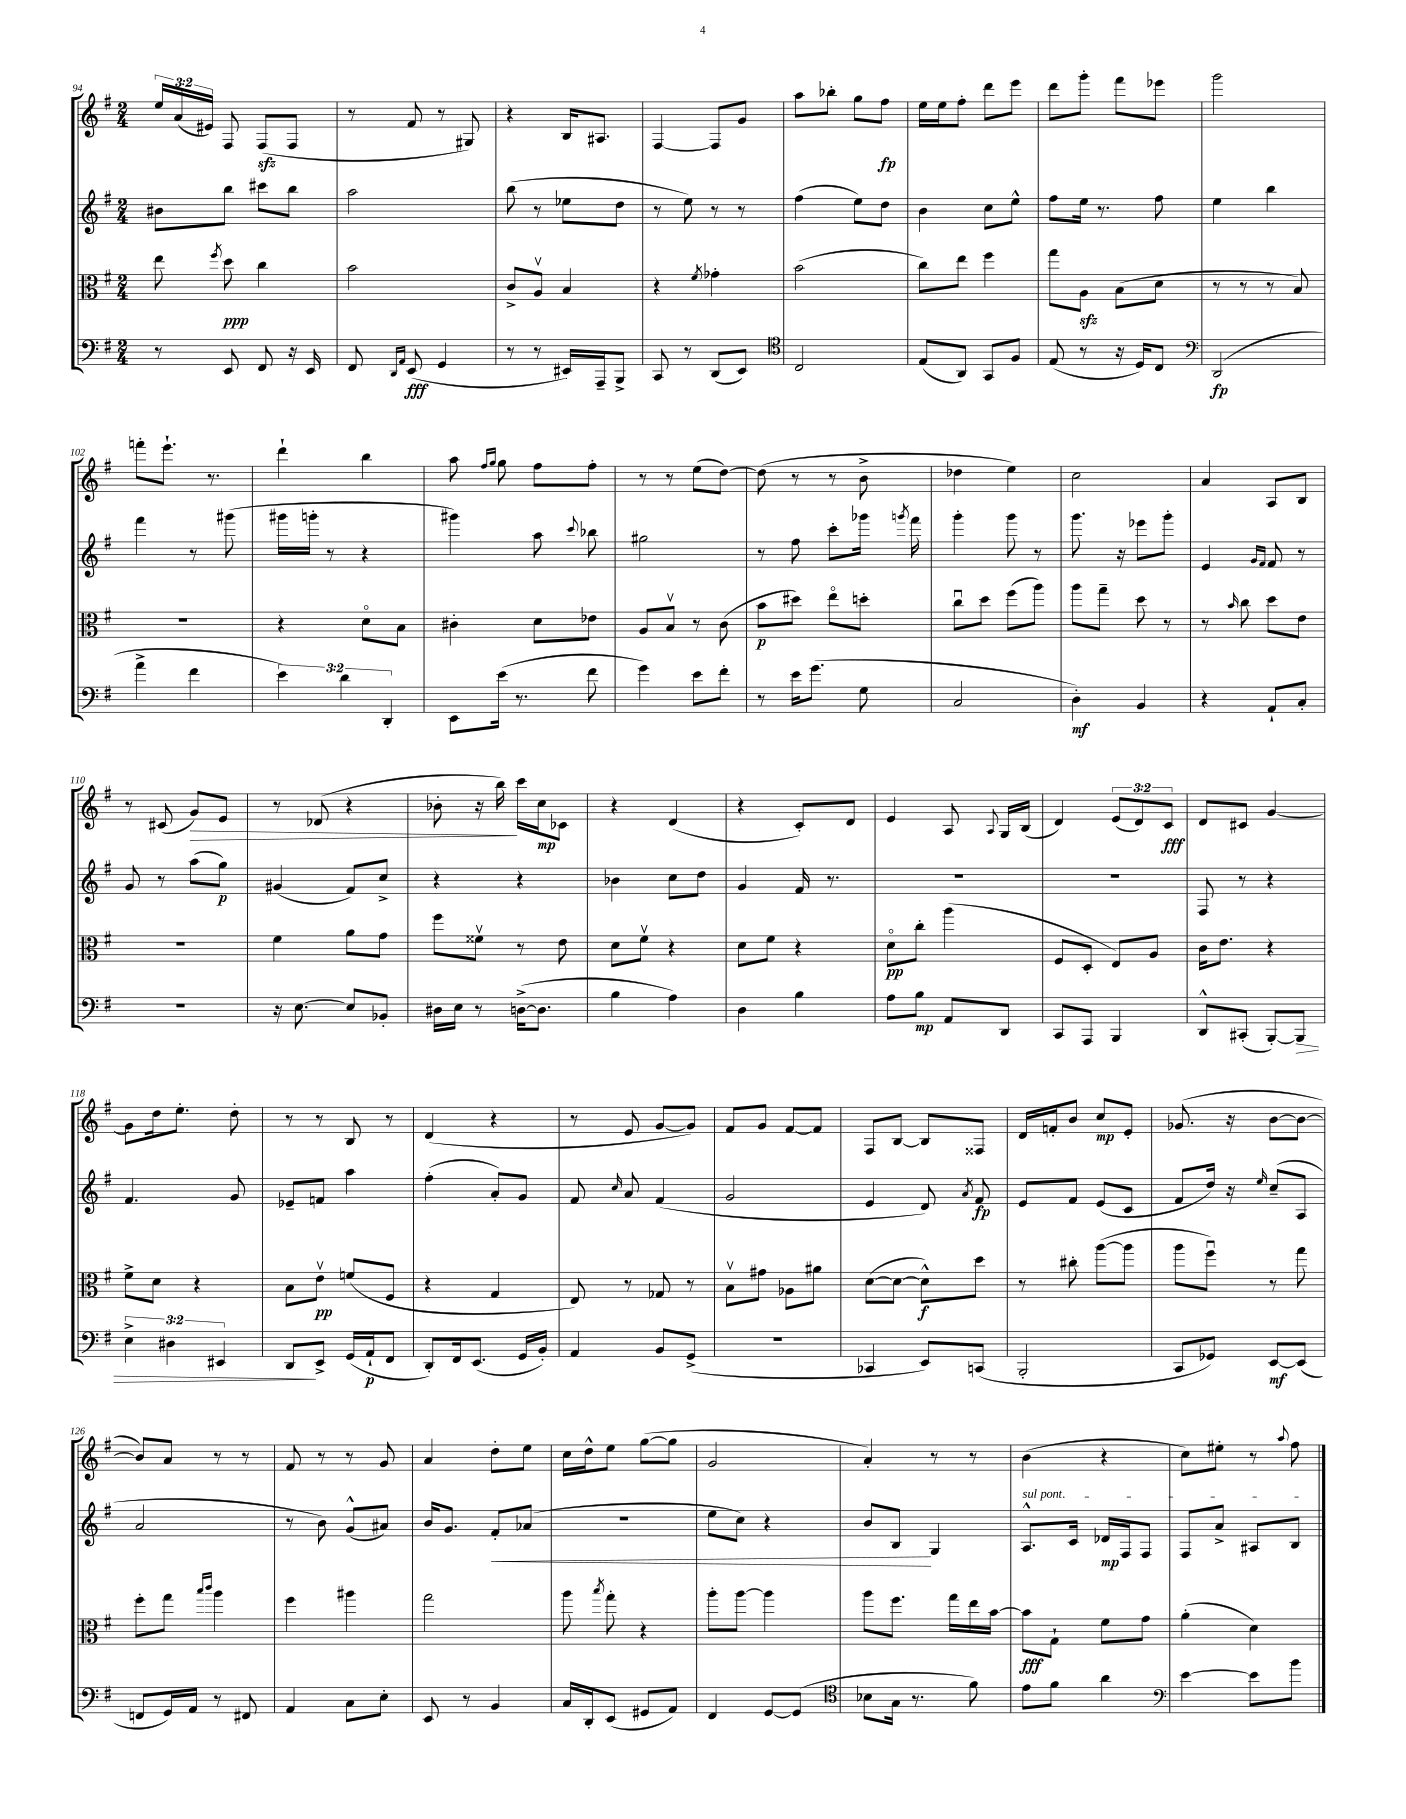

**kern	**dynam	**kern	**dynam	**kern	**dynam	**kern	**dynam
*part4	*part4	*part3	*part3	*part2	*part2	*part1	*part1
*staff4	*staff4	*staff3	*staff3	*staff2	*staff2	*staff1	*staff1
*clefF4	*	*clefC3	*	*clefG2	*	*clefG2	*
*k[f#]	*	*k[f#]	*	*k[f#]	*	*k[f#]	*
*M2/4	*	*M2/4	*	*M2/4	*	*M2/4	*
=94	=94	=94	=94	=94	=94	=94	=94
8r	.	8ee\	.	8b#X\L	.	24ee/LL	.
.	.	.	.	.	.	(24a/	.
.	.	.	.	.	.	24e#X/JJ)	.
.	.	8qff#/	.	.	.	.	.
8EE/	.	8dd\	ppp	8bb\J	.	8F#/	.
8FF#/	.	4cc\	.	8ccc#X\L	.	(8F#zz/L	.
16r	.	.	.	8bb\J	.	8F#/J	.
16EE/	.	.	.	.	.	.	.
=95	=95	=95	=95	=95	=95	=95	=95
8FF#/	.	2b\	.	2aa\	.	8r	.
16qqDD/LL	.	.	.	.	.	.	.
16qqAA/JJ	.	.	.	.	.	.	.
(8EE/	fff	.	.	.	.	8f#/	.
4GG/	.	.	.	.	.	8r	.
.	.	.	.	.	.	8G#X/)	.
=96	=96	=96	=96	=96	=96	=96	=96
8r	.	8c^/L	.	(8bb\	.	4r	.
8r	.	8Av/J	.	8r	.	.	.
16EE#X/LL)	.	4B/	.	8ee-X\L	.	16B/KL	.
16AAA~/J	.	.	.	.	.	8.A#X/J	.
8BBB^/J	.	.	.	8dd\J	.	.	.
=97	=97	=97	=97	=97	=97	=97	=97
8CC/	.	4r	.	8r	.	[4F#/	.
8r	.	.	.	8ee\)	.	.	.
.	.	8qf#/	.	.	.	.	.
(8DD/L	.	4g-X'\	.	8r	.	8F#/L]	.
8EE/J)	.	.	.	8r	.	8g/J	.
=98	=98	=98	=98	=98	=98	=98	=98
*clefC4	*	*	*	*	*	*	*
2C/	.	(2b\	.	(4ff#\	.	8aa\L	.
.	.	.	.	.	.	8bb-X'\J	.
.	.	.	.	8ee\L)	.	8gg\L	.
.	.	.	.	8dd\J	.	8ff#\J	fp
=99	=99	=99	=99	=99	=99	=99	=99
(8E/L	.	8cc\L)	.	4b\	.	16ee\LL	.
.	.	.	.	.	.	16ee\J	.
8AA/J)	.	8ee\J	.	.	.	8ff#'\J	.
8GG/L	.	4ff#\	.	8cc\L	.	8ddd\L	.
8F#/J	.	.	.	8ee^^\J	.	8eee\J	.
=100	=100	=100	=100	=100	=100	=100	=100
(8E/	.	8gg\L	.	8ff#\L	.	8ddd\L	.
8r	.	8Azz\J	.	16ee\Jk	.	8ggg'\J	.
.	.	.	.	8.r	.	.	.
16r	.	(8B\L	.	.	.	8fff#\L	.
16D/KL)	.	.	.	.	.	.	.
8C/J	.	8d\J	.	8ff#\	.	8eee-X\J	.
=101	=101	=101	=101	=101	=101	=101	=101
*clefF4	*	*	*	*	*	*	*
(2DD/	fp	8r	.	4ee\	.	2ggg\	.
.	.	8r	.	.	.	.	.
.	.	8r	.	4bb\	.	.	.
.	.	8B/)	.	.	.	.	.
!!LO:LB:g=z
=102	=102	=102	=102	=102	=102	=102	=102
4a^\	.	2r	.	4fff#\	.	8fffn'\L	.
.	.	.	.	.	.	8.eee`\J	.
4f#\	.	.	.	8r	.	.	.
.	.	.	.	.	.	8.r	.
.	.	.	.	(8ggg#X\	.	.	.
=103	=103	=103	=103	=103	=103	=103	=103
6e\)	.	4r	.	16ggg#X\LL	.	4ddd`\	.
.	.	.	.	16gggn'\JJ	.	.	.
.	.	.	.	8r	.	.	.
6d\	.	.	.	.	.	.	.
.	.	8d\L	.	4r	.	4bb\	.
6DD'/	.	.	.	.	.	.	.
.	.	8B\J	.	.	.	.	.
=104	=104	=104	=104	=104	=104	=104	=104
8EE\L	.	4c#X'\	.	4ggg#X\)	.	8aa\	.
.	.	.	.	.	.	16qqff#/LL	.
.	.	.	.	.	.	16qqgg/JJ	.
(16e\Jk	.	.	.	.	.	8gg\	.
8.r	.	.	.	.	.	.	.
.	.	8d\L	.	8aa\	.	8ff#\L	.
.	.	.	.	8qqccc/	.	.	.
8f#\	.	8e-X\J	.	8bb-X\	.	8ff#'\J	.
=105	=105	=105	=105	=105	=105	=105	=105
4g\)	.	8A/L	.	2gg#X\	.	8r	.
.	.	8Bv/J	.	.	.	8r	.
8e\L	.	8r	.	.	.	(8ee\L	.
8f#'\J	.	(8c\	.	.	.	[8dd\J)	.
=106	=106	=106	=106	=106	=106	=106	=106
8r	.	8b\L	p	8r	.	(8dd\]	.
16e\KL	.	8dd#X\J)	.	8ff#\	.	8r	.
(8.g\J	.	.	.	.	.	.	.
.	.	8ee\L	.	8ccc'\L	.	8r	.
8G\	.	8ddn'\J	.	16ggg-X\Jk	.	8b^\	.
.	.	.	.	8qgggn/	.	.	.
.	.	.	.	16fff#\	.	.	.
=107	=107	=107	=107	=107	=107	=107	=107
2C/	.	8ccu\L	.	4ggg'\	.	4dd-X\	.
.	.	8dd\J	.	.	.	.	.
.	.	(8ff#\L	.	8ggg\	.	4ee\)	.
.	.	8aa\J)	.	8r	.	.	.
=108	=108	=108	=108	=108	=108	=108	=108
4D'\)	mf	8aa\L	.	8.ggg\	.	2cc\	.
.	.	8gg~\J	.	.	.	.	.
.	.	.	.	16r	.	.	.
4BB/	.	8dd\	.	8eee-X\L	.	.	.
.	.	8r	.	8ggg'\J	.	.	.
=109	=109	=109	=109	=109	=109	=109	=109
4r	.	8r	.	4e/	.	4a/	.
.	.	16qqb/	.	.	.	.	.
.	.	8cc\	.	.	.	.	.
.	.	.	.	16qqg/LL	.	.	.
.	.	.	.	16qqf#/JJ	.	.	.
8AA`/L	.	8dd\L	.	8f#/	.	8A/L	.
8C'/J	.	8e\J	.	8r	.	8B/J	.
!!LO:LB:g=z
=110	=110	=110	=110	=110	=110	=110	=110
2r	.	2r	.	8g/	.	8r	.
.	.	.	.	8r	.	(8c#X/	.
!	!	!	!	!	!	!	!LO:HP:b
.	.	.	.	(8aa\L	.	8g/L)	>
.	.	.	.	8gg\J)	p	8e/J	.
=111	=111	=111	=111	=111	=111	=111	=111
16r	.	4f#\	.	(4g#X/	.	8r	.
[8.E\	.	.	.	.	.	.	.
.	.	.	.	.	.	(8d-X/	.
8E/L]	.	8a\L	.	8f#/L)	.	4r	.
8BB-X'/J	.	8g\J	.	8cc^/J	.	.	.
=112	=112	=112	=112	=112	=112	=112	=112
16D#X\LL	.	8ff#\L	.	4r	.	8b-X'\	.
16E\JJ	.	.	.	.	.	.	.
8r	.	8f##Xv\J	.	.	.	16r	.
.	.	.	.	.	.	16bb\)	.
([16Dn^\KL	.	8r	.	4r	.	16ccc\LL	]
8.D\J]	.	.	.	.	.	16cc\J	mp
.	.	8e\	.	.	.	8c-X\J	.
=113	=113	=113	=113	=113	=113	=113	=113
4B\	.	8d\L	.	4b-X\	.	4r	.
.	.	8f#v\J	.	.	.	.	.
4A\)	.	4r	.	8cc\L	.	(4d/	.
.	.	.	.	8dd\J	.	.	.
=114	=114	=114	=114	=114	=114	=114	=114
4D\	.	8d\L	.	4g/	.	4r	.
.	.	8f#\J	.	.	.	.	.
4B\	.	4r	.	16f#/	.	8c'/L)	.
.	.	.	.	8.r	.	.	.
.	.	.	.	.	.	8d/J	.
=115	=115	=115	=115	=115	=115	=115	=115
8A\L	.	8d\L	pp	2r	.	4e/	.
8B\J	mp	8cc'\J	.	.	.	.	.
8AA/L	.	(4aa\	.	.	.	8A/	.
.	.	.	.	.	.	8qqA/	.
8DD/J	.	.	.	.	.	16G/LL	.
.	.	.	.	.	.	(16B/JJ	.
=116	=116	=116	=116	=116	=116	=116	=116
8CC/L	.	8F#/L	.	2r	.	4d/)	.
8AAA/J	.	8D'/J	.	.	.	.	.
4BBB/	.	8E/L)	.	.	.	(12e/L	.
.	.	.	.	.	.	12d/)	.
.	.	8A/J	.	.	.	.	.
.	.	.	.	.	.	12c/J	fff
=117	=117	=117	=117	=117	=117	=117	=117
8DD^^/L	.	16c\KL	.	8F#/	.	8d/L	.
.	.	8.e\J	.	.	.	.	.
(8CC#X'/J	.	.	.	8r	.	8c#X/J	.
[8BBB'/L)	.	4r	.	4r	.	[4g/	.
!	!LO:HP:b	!	!	!	!	!	!
8BBB/J]	>	.	.	.	.	.	.
!!LO:LB:g=z
=118	=118	=118	=118	=118	=118	=118	=118
6E^\	.	8f#^\L	.	4.f#/	.	8g\L]	.
.	.	8d\J	.	.	.	16dd\k	.
6D#X\	.	.	.	.	.	.	.
.	.	.	.	.	.	8.ee'\J	.
.	.	4r	.	.	.	.	.
6EE#X/	.	.	.	.	.	.	.
.	.	.	.	8g/	.	8dd'\	.
=119	=119	=119	=119	=119	=119	=119	=119
8DD/L	.	8B\L	.	8e-X~/L	.	8r	.
8EE^/J	]	8ev\J	pp	8fn/J	.	8r	.
(16GG/LL	.	(8fn/L	.	4aa\	.	8B/	.
16AA`/J	p	.	.	.	.	.	.
8FF#/J	.	8F#/J	.	.	.	8r	.
=120	=120	=120	=120	=120	=120	=120	=120
8DD'/L)	.	4r	.	(4ff#'\	.	(4d/	.
16FF#/k	.	.	.	.	.	.	.
(8.EE/J	.	.	.	.	.	.	.
.	.	4G/	.	8a'/L)	.	4r	.
16GG/LL	.	.	.	8g/J	.	.	.
16BB'/JJ)	.	.	.	.	.	.	.
=121	=121	=121	=121	=121	=121	=121	=121
4AA/	.	8E/)	.	8f#/	.	8r	.
.	.	.	.	16qqcc/	.	.	.
.	.	8r	.	8a/	.	8e/	.
8BB/L	.	8G-X/	.	(4f#/	.	[8g/L	.
(8GG^/J	.	8r	.	.	.	8g/J])	.
=122	=122	=122	=122	=122	=122	=122	=122
2r	.	8Bv\L	.	2g/	.	8f#/L	.
.	.	8g#X\J	.	.	.	8g/J	.
.	.	8A-X\L	.	.	.	[8f#/L	.
.	.	8a#X\J	.	.	.	8f#/J]	.
=123	=123	=123	=123	=123	=123	=123	=123
4CC-X/	.	([8d\L	.	4e/	.	8F#/L	.
.	.	8d\J_	.	.	.	[8B/J	.
8EE/L)	.	8d^^\L])	f	8d/)	.	8B/L]	.
.	.	.	.	8qa/	.	.	.
(8CCn/J	.	8dd\J	.	8f#/	fp	8F##X/J	.
=124	=124	=124	=124	=124	=124	=124	=124
2BBB'/	.	8r	.	8e/L	.	16d/LL	.
.	.	.	.	.	.	16fn'/J	.
.	.	8cc#X'\	.	8f#/J	.	8b/J	.
.	.	([8aa\L	.	(8e/L	.	8cc/L	mp
.	.	8aa\J]	.	8c/J	.	8e'/J	.
=125	=125	=125	=125	=125	=125	=125	=125
8CC/L	.	8aa\L	.	8f#/L	.	(8.g-X/	.
8GG-X/J)	.	8ff#u\J)	.	16dd/Jk)	.	.	.
.	.	.	.	16r	.	16r	.
.	.	.	.	16qqee/	.	.	.
[8EE/L	mf	8r	.	(8cc~/L	.	[8b\L	.
(8EE/J]	.	8gg\	.	8A/J	.	8b\J_	.
!!LO:LB:g=z
=126	=126	=126	=126	=126	=126	=126	=126
8FFn/L	.	8ff#'\L	.	2a/	.	8b/L])	.
16GG/L)	.	8gg\J	.	.	.	8a/J	.
16AA/JJ	.	.	.	.	.	.	.
.	.	16qqbb/LL	.	.	.	.	.
.	.	16qqccc/JJ	.	.	.	.	.
8r	.	4aa\	.	.	.	8r	.
8FF#X/	.	.	.	.	.	8r	.
=127	=127	=127	=127	=127	=127	=127	=127
4AA/	.	4ff#\	.	8r	.	8f#/	.
.	.	.	.	8b\)	.	8r	.
8C\L	.	4aa#X\	.	(8g^^/L	.	8r	.
8E'\J	.	.	.	8a#X/J)	.	8g/	.
=128	=128	=128	=128	=128	=128	=128	=128
8EE/	.	2gg\	.	16b/KL	.	4a/	.
.	.	.	.	8.g/J	.	.	.
8r	.	.	.	.	.	.	.
!	!	!	!	!	!LO:HP:b	!	!
4BB/	.	.	.	8f#'/L	<	8dd'\L	.
.	.	.	.	(8a-X/J	.	8ee\J	.
=129	=129	=129	=129	=129	=129	=129	=129
16C/LL	.	8aa\	.	2r	.	16cc\LL	.
16DD'/J	.	.	.	.	.	16dd^^\J	.
.	.	8qbb/	.	.	.	.	.
(8EE/J	.	8gg'\	.	.	.	8ee\J	.
8GG#X/L	.	4r	.	.	.	([8gg\L	.
8AA/J)	.	.	.	.	.	8gg\J]	.
=130	=130	=130	=130	=130	=130	=130	=130
4FF#/	.	8aa'\L	.	8ee\L	.	2g/	.
.	.	[8aa\J	.	8cc\J)	.	.	.
[8GG/L	.	4aa\]	.	4r	.	.	.
(8GG/J]	.	.	.	.	.	.	.
=131	=131	=131	=131	=131	=131	=131	=131
*clefC4	*	*	*	*	*	*	*
8B-X\L	.	8aa\L	.	8b/L	.	4a'/)	.
16G\Jk	.	8.ff#\J	.	8B/J	.	.	.
8.r	.	.	.	.	.	.	.
.	.	.	.	4G/	[	8r	.
.	.	16gg\LL	.	.	.	.	.
8f#\)	.	16ee\	.	.	.	8r	.
.	.	[16b\JJ	.	.	.	.	.
=132	=132	=132	=132	=132	=132	=132	=132
!	!	!	!	!LO:TX:a:i:t=sul pont.	!	!	!
8e\L	.	8b\L]	fff	8.A^^/L	.	(4b\	.
8f#\J	.	8G`\J	.	.	.	.	.
.	.	.	.	16c/Jk	.	.	.
4a\	.	8f#\L	.	16d-X/LL	mp	4r	.
.	.	.	.	16F#/J	.	.	.
.	.	8g\J	.	8F#/J	.	.	.
=133	=133	=133	=133	=133	=133	=133	=133
*clefF4	*	*	*	*	*	*	*
[4e\	.	(4a'\	.	8F#/L	.	8cc\L)	.
.	.	.	.	8a^/J	.	8ee#X'\J	.
8e\L]	.	4d\)	.	8A#X/L	.	8r	.
.	.	.	.	.	.	8qqaa/	.
8b\J	.	.	.	8B/J	.	8ff#\	.
==	==	==	==	==	==	==	==
*-	*-	*-	*-	*-	*-	*-	*-
